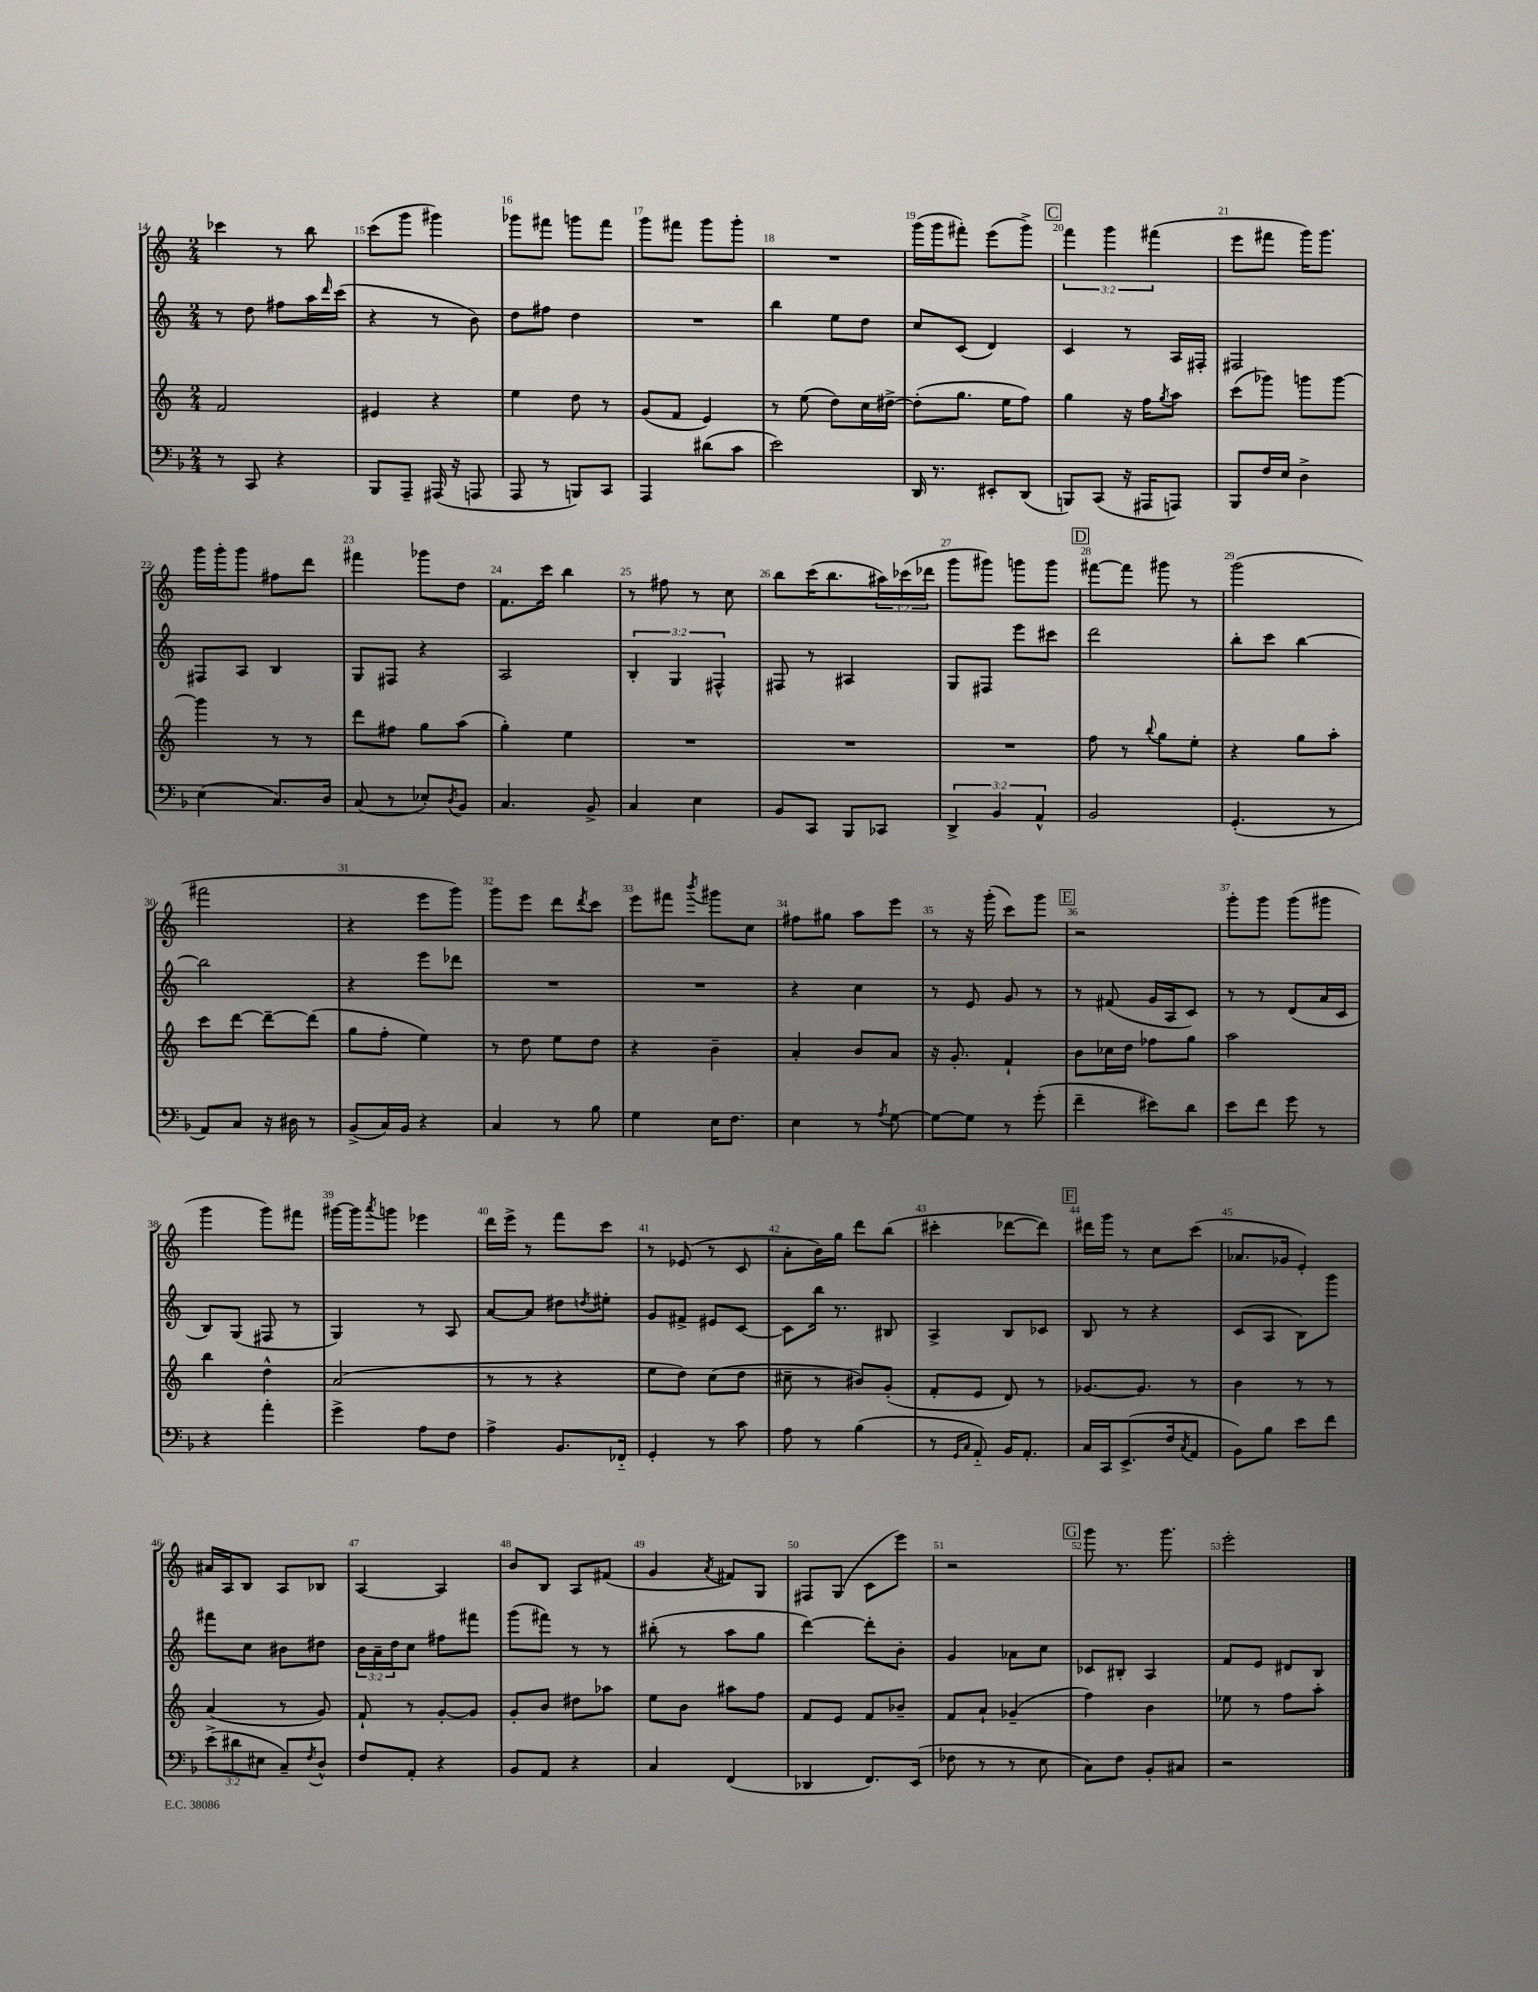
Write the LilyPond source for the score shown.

<<
\new StaffGroup <<
\new Staff = "s0" {
    \clef treble \key c \major \numericTimeSignature \time 2/4 \override Staff.TupletNumber.text = #tuplet-number::calc-fraction-text
    ces'''4 r8 b''8 |
    c'''8( g'''8 gis'''4) |
    ges'''8 fis'''8 g'''8 fis'''8 |
    g'''8 fis'''8 g'''8 g'''8-. |
    R2 |
    g'''16( g'''16 fis'''8-.) e'''8( g'''8->) |
    \mark \markup { \box "C" } \tuplet 3/2 { f'''4 g'''4 fis'''4( } |
    e'''8 fis'''8 g'''16) g'''8. |
    g'''16 g'''16-. g'''8 fis''8 d'''8 |
    fis'''4 ges'''8 d''8 |
    f'8. c'''16 b''4 |
    r8 fis''8 r8 c''8 |
    b''8 c'''16( b''8. \tuplet 3/2 { ais''16) ces'''16( des'''16 } |
    g'''8 gis'''8) g'''8 g'''8 |
    \mark \markup { \box "D" } fis'''8~ fis'''8 gis'''8 r8 |
    g'''2( |
    fis'''2 |
    r4 e'''8 g'''8) |
    g'''8 e'''8 d'''8 \acciaccatura { d'''8 } c'''8 |
    e'''8 fis'''8 \acciaccatura { b'''8 } gis'''8 c''8 |
    fis''8 gis''8 a''8 e'''8 |
    r8 r16 g'''16-.( c'''8) g'''8 |
    \mark \markup { \box "E" } r2 |
    g'''8-. g'''8 g'''8( gis'''8 |
    g'''4 g'''8) fis'''8 |
    gis'''16~ gis'''16 \acciaccatura { a'''8 } g'''8 ees'''4 |
    d'''16 e'''16-> r8 f'''8 c'''8 |
    r8 ees'8( r8 c'8 |
    a'8-. b'16) g''16 d'''8 b''8( |
    cis'''4-. des'''8~ des'''8) |
    \mark \markup { \box "F" } dis'''16 g'''16 r8 c''8 c'''8( |
    aes'8. ges'16 e'4-.) |
    ais'16 a16 b8 a8 bes8 |
    a4~ a4 |
    b'8 b8 a8 fis'8( |
    g'4 \acciaccatura { a'8 } fis'8) g8 |
    fis8 g8( c'8 e'''8) |
    r2 |
    \mark \markup { \box "G" } g'''8 r8. g'''8. |
    e'''2-. \bar "|." |
}
\new Staff = "s1" {
    \clef treble \key c \major \numericTimeSignature \time 2/4 \override Staff.TupletNumber.text = #tuplet-number::calc-fraction-text
    r8 d''8 fis''8 a''16 \grace { d'''16 } c'''16( |
    r4 r8 b'8) |
    d''8 fis''8 d''4 |
    R2 |
    b''4 e''8 d''8 |
    c''8 c'8( d'4) |
    \mark \markup { \box "C" } c'4 r8 a16 fis16-. |
    fis2 |
    fis8 a8 b4 |
    g8 fis8 r4 |
    a2 |
    \tuplet 3/2 { b4-. g4 fis4-^ } |
    fis8 r8 ais4 |
    g8 fis8 e'''8 cis'''8 |
    \mark \markup { \box "D" } d'''2 |
    b''8-. c'''8 b''4~ |
    b''2 |
    r4 e'''8 des'''8 |
    R2 |
    R2 |
    r4 c''4 |
    r8 e'8 g'8 r8 |
    \mark \markup { \box "E" } r8 fis'8( g'16 a16 c'8) |
    r8 r8 d'8( a'16 c'16 |
    b8) g8( fis8 r8 |
    g4) r8 a8 |
    a'8~ a'8 dis''8 \acciaccatura { d''8 } eis''8-. |
    g'8 fis'8-> eis'8 c'8~ |
    c'8 b''16 r8. bis8 |
    a4-> b8 ces'8 |
    \mark \markup { \box "F" } b8 r8 r4 |
    c'8( a8 b8) g'''8 |
    fis'''8 c''8 bis'8 dis''8 |
    \tuplet 3/2 { b'16 a'16-- d''16 } c''8 fis''8 fis'''8 |
    g'''8( fis'''8) r8 r8 |
    bis''8-.( r8 a''8 g''8 |
    d'''4~) d'''8-. b'8-. |
    g'4 aes'8 c''8 |
    \mark \markup { \box "G" } ces'8 bis8-. a4 |
    f'8 e'8 dis'8 b8 \bar "|." |
}
\new Staff = "s2" {
    \clef treble \key c \major \numericTimeSignature \time 2/4
    f'2 |
    eis'4 r4 |
    e''4 d''8 r8 |
    g'8( f'8 e'4) |
    r8 e''8( d''8) c''16 dis''16~-> |
    dis''8-.( g''8. e''16 f''8) |
    \mark \markup { \box "C" } g''4 r16 f''16 \acciaccatura { g''8 } a''8 |
    c'''8( ges'''8) g'''8 g'''8~ |
    g'''4 r8 r8 |
    d'''8 fis''8 g''8 a''8( |
    g''4-.) e''4 |
    R2 |
    R2 |
    R2 |
    \mark \markup { \box "D" } f''8 r8 \appoggiatura { b''8 } g''8 e''8-. |
    r4 g''8 a''8-. |
    c'''8 d'''8~ d'''8~-- d'''8( |
    g''8 f''8-. e''4) |
    r8 d''8 e''8 d''8 |
    r4 b'4-- |
    a'4-. b'8 a'8 |
    r16 g'8.-. f'4-! |
    \mark \markup { \box "E" } b'8 ces''16 d''16 fes''8 g''8 |
    a''2 |
    b''4 d''4-^ |
    a'2( |
    r8 r8 r4 |
    e''8 d''8) c''8( d''8 |
    cis''8-- r8 bis'8) g'8-.( |
    f'8-. e'8 d'8) r8 |
    \mark \markup { \box "F" } ges'8.~ ges'8. r8 |
    b'4 r8 r8 |
    a'4( r8 g'8) |
    f'8-! r8 g'8~-. g'8 |
    g'8-. b'8 dis''8 aes''8 |
    e''8 b'8 ais''8 f''8 |
    f'8 e'8 f'8 bes'8-- |
    f'8 a'8-! ges'4--( |
    \mark \markup { \box "G" } f''4) b'4 |
    ees''8 r8 f''8 a''8-. \bar "|." |
}
\new Staff = "s3" {
    \clef bass \key f \major \numericTimeSignature \time 2/4 \override Staff.TupletNumber.text = #tuplet-number::calc-fraction-text
    r8 c,8 r4 |
    bes,,8 a,,8-- ais,,16( r16 a,,8 |
    a,,8 r8 b,,8) c,8 |
    a,,4 dis'8( c'8 |
    e'2) |
    d,16 r8. eis,8-. d,8( |
    \mark \markup { \box "C" } b,,8) c,8( r16 ais,,16 a,,8) |
    bes,,8 f16 e16 d4-> |
    e4( c8.) d16 |
    c8( r8 ees8-.) \acciaccatura { d8 } bes,8 |
    c4. bes,8-> |
    c4 e4 |
    bes,8 c,8 bes,,8 ces,8 |
    \tuplet 3/2 { d,4-> bes,4 a,4-^ } |
    \mark \markup { \box "D" } bes,2 |
    g,4.-.( r8 |
    a,8) c8 r16 dis16 r8 |
    bes,8->( c16) bes,16 r4 |
    c4 r8 bes8 |
    g4 e16 f8. |
    e4 r8 \acciaccatura { a8 } g8~ |
    g8~ g8 r8 g'8-.( |
    \mark \markup { \box "E" } f'4-- eis'8) d'8 |
    e'8 f'8 g'8 r8 |
    r4 a'4-. |
    g'4-> a8 f8 |
    a4-> bes,8. fes,16-_ |
    g,4-. r8 c'8 |
    a8 r8 bes4( |
    r8 \grace { g,16 c16 } a,8-_) bes,16 a,8.-. |
    \mark \markup { \box "F" } c16 c,16 e,8.->( f16 \acciaccatura { c8 } a,8 |
    bes,8) bes8 e'8 f'8 |
    \tuplet 3/2 { e'8->( dis'8 eis8 } c8--) \acciaccatura { f8 } d8-^ |
    f8 a,8-. r4 |
    bes,8 a,8 r4 |
    c4 f,4( |
    des,4 f,8.) e,16( |
    fes8 r8 r8 e8 |
    \mark \markup { \box "G" } c8) f8 bes,8-. cis8 |
    r2 \bar "|." |
}
>>
>>
\layout { \context { \Score currentBarNumber = #14 \override BarNumber.break-visibility = ##(#f #t #t) barNumberVisibility = #all-bar-numbers-visible } }
